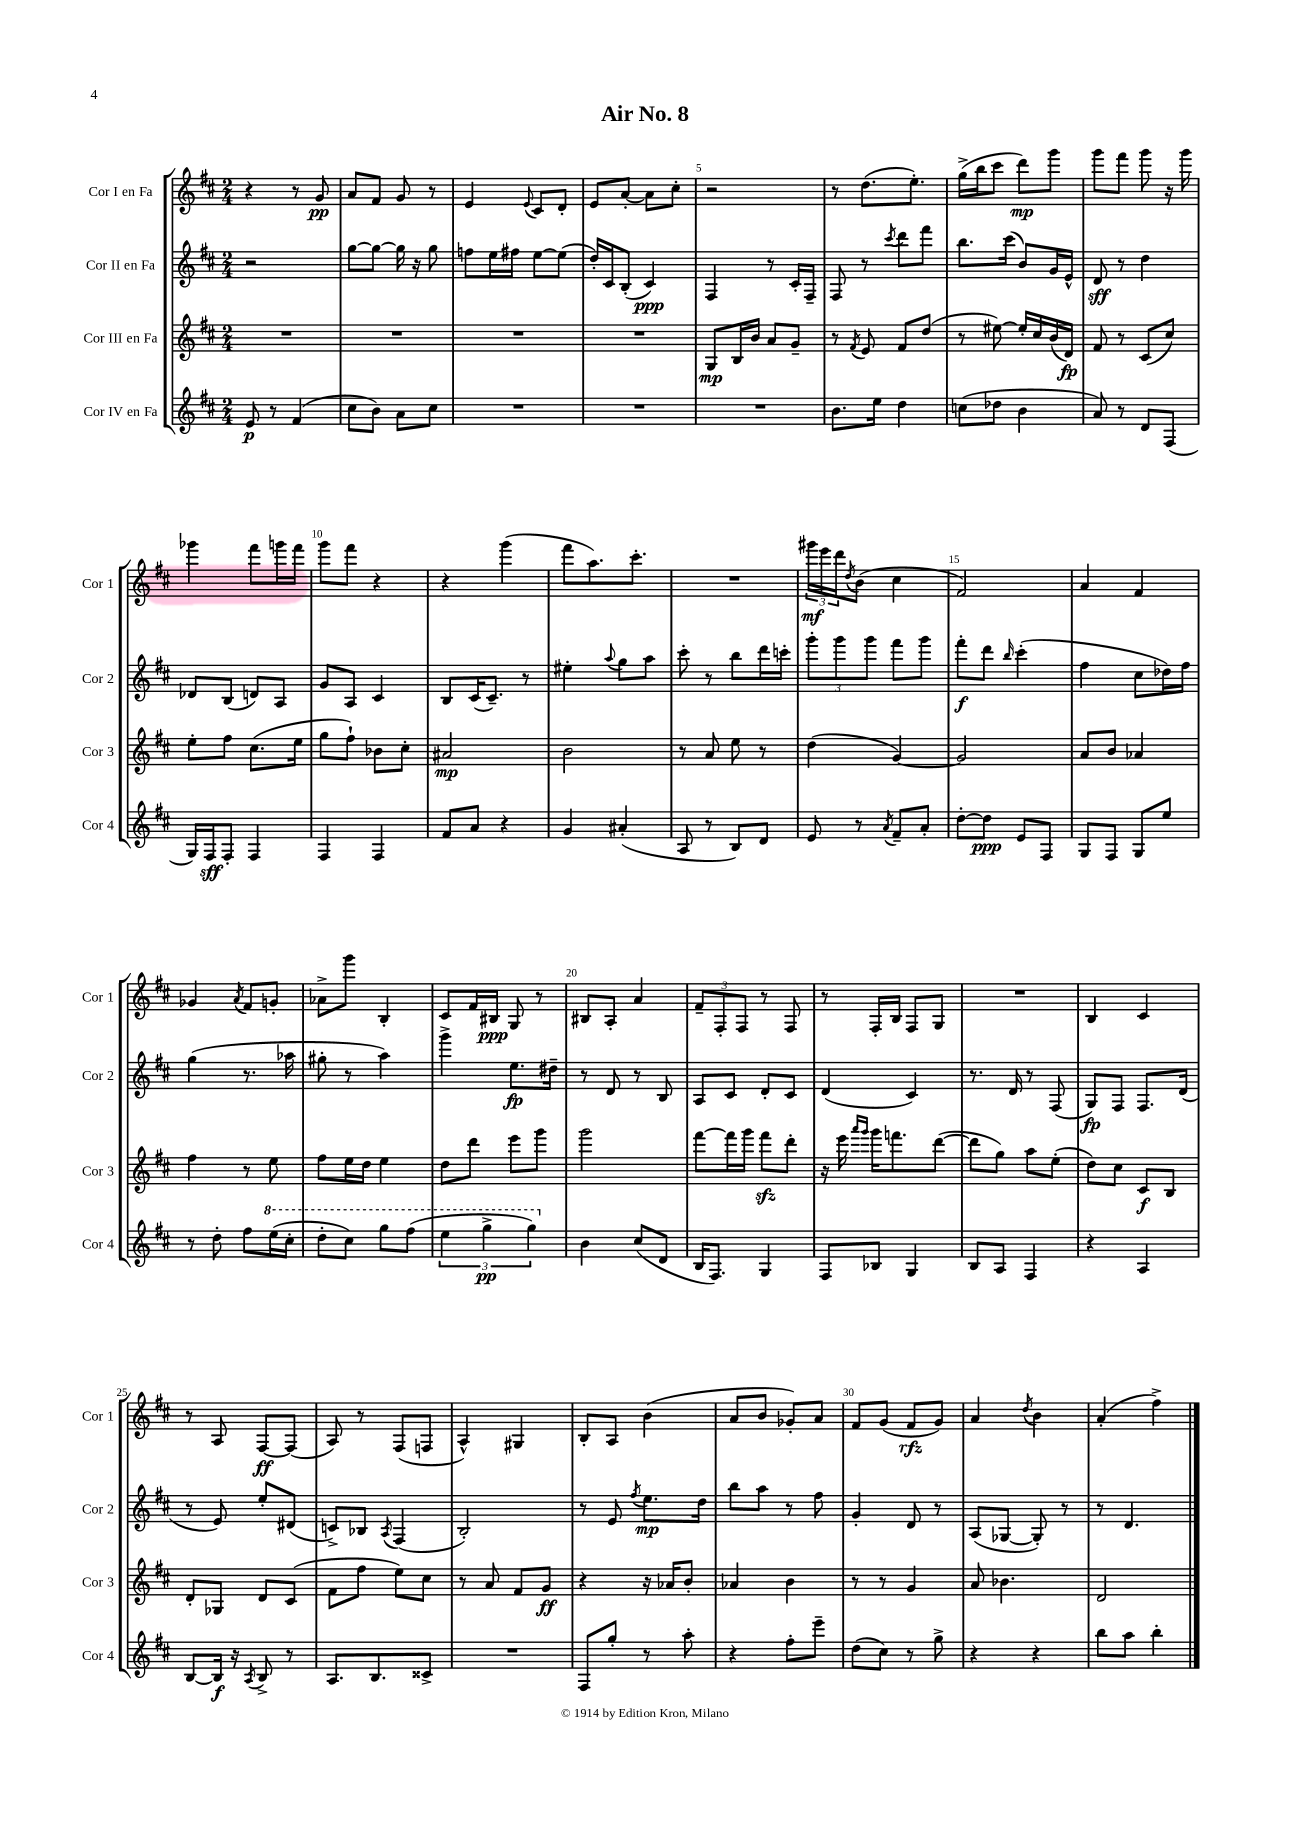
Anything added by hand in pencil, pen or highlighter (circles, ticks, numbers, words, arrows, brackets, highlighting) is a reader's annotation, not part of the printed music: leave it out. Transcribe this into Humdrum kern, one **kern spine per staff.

**kern	**kern	**kern	**kern
*staff4	*staff3	*staff2	*staff1
*clefG2	*clefG2	*clefG2	*clefG2
*k[f#c#]	*k[f#c#]	*k[f#c#]	*k[f#c#]
*M2/4	*M2/4	*M2/4	*M2/4
8e/	2r	2r	4r
8r	.	.	.
(4f#/	.	.	8r
.	.	.	8g/
=	=	=	=
8cc#\L	2r	[8gg\L	8a/L
8b\J)	.	8gg\_J	8f#/J
8a\L	.	16gg\]	8g/
.	.	16r	.
8cc#\J	.	8gg\	8r
=	=	=	=
2r	2r	8ff\L	4e/
.	.	16ee\L	.
.	.	16ff#\JJ	.
.	.	.	8qqe/
.	.	[8ee\L	8c#/L
.	.	(8ee\]J	8d'/J
=	=	=	=
2r	2r	16dd'/LL)	8e/L
.	.	16c#/J	.
.	.	(8B'/J	[8a'/J
.	.	4c#/)	8a\]L
.	.	.	8cc#'\J
=	=	=	=
2r	8G/L	4F#/	2r
.	16B/L	.	.
.	16b/JJ	.	.
.	8a/L	8r	.
.	8g~/J	16c#'/LL	.
.	.	16F#~/JJ	.
=	=	=	=
8.b\L	8r	8F#/	8r
.	8qf#/	.	.
.	8e/	8r	(8.dd\L
16ee\Jk	.	.	.
.	.	8qccc#/	.
4dd\	8f#/L	8ddd\L	.
.	.	.	8.ee'\J)
.	(8dd/J	8fff#\J	.
=	=	=	=
(8cc\L	8r	8.bb\L	(16gg^\LL
.	.	.	16bb\J
8dd-\J	[8ee#\)	.	8ccc#\J
.	.	(16ccc#\Jk	.
4b\	16ee#'/]LL	8b/L)	8ddd\L)
.	16cc#/	.	.
.	(16b/	16g/L	8ggg\J
.	16d/JJ)	16e^^/JJ	.
=	=	=	=
8a/)	8f#/	8d/	8ggg\L
8r	8r	8r	8fff#\J
8d/L	(8c#/L	4dd\	8ggg\
(8F#/J	8cc#/J)	.	16r
.	.	.	16ggg\
=	=	=	=
16G/LL)	8ee'\L	8d-/L	4ggg-\
16F#/J	.	.	.
8F#'/J	8ff#\J	(8B/J	.
4F#/	(8.cc#\L	8d/L)	8fff#\L
.	.	8A/J	16ggg\L
.	16ee\Jk	.	16fff#\JJ
=	=	=	=
4F#/	8gg\L	8g/L	8ggg\L
.	8ff#`\J)	8A/J	8fff#\J
4F#/	8b-\L	4c#/	4r
.	8cc#'\J	.	.
=	=	=	=
8f#/L	2a#/	8B/L	4r
8a/J	.	(16c#/K	.
.	.	8.c#~/J)	.
4r	.	.	(4ggg\
.	.	8r	.
=	=	=	=
4g/	2b\	4ee#'\	8fff#\L
.	.	.	8.aa\)
.	.	8qqaa/	.
(4a#'/	.	8gg\L	.
.	.	.	8.ccc#'\J
.	.	8aa\J	.
=	=	=	=
8A/	8r	8ccc#'\	2r
8r	8a/	8r	.
8B/L)	8ee\	8bb\L	.
8d/J	8r	16ddd\L	.
.	.	16ccc'\JJ	.
=	=	=	=
8e/	(4dd\	12ggg'\L	24ggg#\LL
.	.	.	24eee\
.	.	12ggg\	24ddd\J
.	.	.	8qdd/
8r	.	.	(8b\J
.	.	12ggg\J	.
8qa/	.	.	.
8f#~/L	[4g/)	8fff#\L	4cc#\
8a'/J	.	8ggg\J	.
=	=	=	=
[8dd'\L	2g/]	8fff#'\L	2f#/)
8dd\]J	.	8ddd\J	.
.	.	16qqbb/	.
8e/L	.	(4ccc#'\	.
8F#/J	.	.	.
=	=	=	=
8G/L	8a/L	4ff#\	4a/
8F#/J	8b/J	.	.
8G/L	4a-/	8cc#\L	4f#/
8ee/J	.	16dd-\L)	.
.	.	16ff#\JJ	.
=	=	=	=
8r	4ff#\	(4gg\	4g-/
8dd'\	.	.	.
.	.	.	8qa/
8ff#\L	8r	8.r	8f#/L
(16eee\L	8ee\	.	8g'/J
16ccc#'\JJ	.	16aa-\	.
=	=	=	=
8ddd'\L	8ff#\L	8gg#'\	8a-^\L
8ccc#\J)	16ee\L	8r	8ggg\J
.	16dd\JJ	.	.
8ggg\L	4ee\	4aa\)	4B'/
(8fff#\J	.	.	.
=	=	=	=
6eee\	8dd\L	4ggg^\	8c#/L
.	8ddd\J	.	16f#/L
6ggg^\	.	.	.
.	.	.	16B#/JJ
.	8eee\L	8.ee\L	8G/
6ggg\)	.	.	.
.	8ggg\J	.	8r
.	.	16dd#~\Jk	.
=	=	=	=
4b\	2ggg\	8r	8B#/L
.	.	8d/	8A'/J
(8cc#/L	.	8r	4a/
8d/J	.	8B/	.
=	=	=	=
16B/LK	[8fff#\L	8A/L	12f#~/L
8.F#/J)	.	.	.
.	.	.	12F#'/
.	16fff#\]L	8c#/J	.
.	.	.	12F#/J
.	16ggg\JJ	.	.
4G/	8fff#\L	8d'/L	8r
.	8ddd'\J	8c#/J	8F#/
=	=	=	=
8F#/L	16r	(4d/	8r
.	16eee\	.	.
.	16qqaaa/LL	.	.
.	16qqggg/JJ	.	.
8B-/J	16ggg\LK	.	16F#'/LL
.	8.fff\	.	16B/JJ
4G/	.	4c#/)	8F#/L
.	([8ddd\J	.	8G/J
=	=	=	=
8B/L	8ddd\]L	8.r	2r
8A/J	8gg\J)	.	.
.	.	16d/	.
4F#/	8aa\L	8r	.
.	(8ee'\J	(8F#/	.
=	=	=	=
4r	8dd\L)	8G/L)	4B/
.	8cc#\J	8F#/J	.
4A/	8c#/L	8.F#/L	4c#/
.	8B/J	.	.
.	.	(16d/Jk	.
=	=	=	=
[8B/L	8d'/L	8r	8r
16B/]Jk	8G-/J	8e/)	8A/
16r	.	.	.
8qA/	.	.	.
8B^/	8d/L	8ee'/L	[8F#/L
8r	(8c#/J	(8d#/J	(8F#/]J
=	=	=	=
8.A/L	8f#\L	8c^/L)	8A/)
.	8ff#\J	8B-/J	8r
8.B/	.	.	.
.	.	8qA/	.
.	8ee\L)	(4F#/	(8F#/L
8c##^/J	8cc#\J	.	8F/J
=	=	=	=
2r	8r	2B'/)	4A^^/)
.	8a/	.	.
.	8f#/L	.	4G#/
.	8g/J	.	.
=	=	=	=
8F#/L	4r	8r	8B'/L
8gg'/J	.	8e/	8A/J
.	.	8qff#/	.
8r	16r	8.ee\L	(4b\
.	16a-/LK	.	.
8aa'\	8b'/J	.	.
.	.	16dd\Jk	.
=	=	=	=
4r	4a-/	8bb\L	8a/L
.	.	8aa\J	8b/J
8ff#'\L	4b\	8r	8g-'/L)
8eee~\J	.	8ff#\	8a/J
=	=	=	=
(8dd\L	8r	4g'/	8f#/L
8cc#\J)	8r	.	(8g/J
8r	4g/	8d/	8f#/L
8gg^\	.	8r	8g/J)
=	=	=	=
4r	8a/	(8A/L	4a/
.	4.b-\	[8G-/J	.
.	.	.	8qdd/
4r	.	8G-'/])	4b\
.	.	8r	.
=	=	=	=
8bb\L	2d/	8r	(4a'/
8aa\J	.	4.d/	.
4bb'\	.	.	4ff#^\)
==	==	==	==
*-	*-	*-	*-
